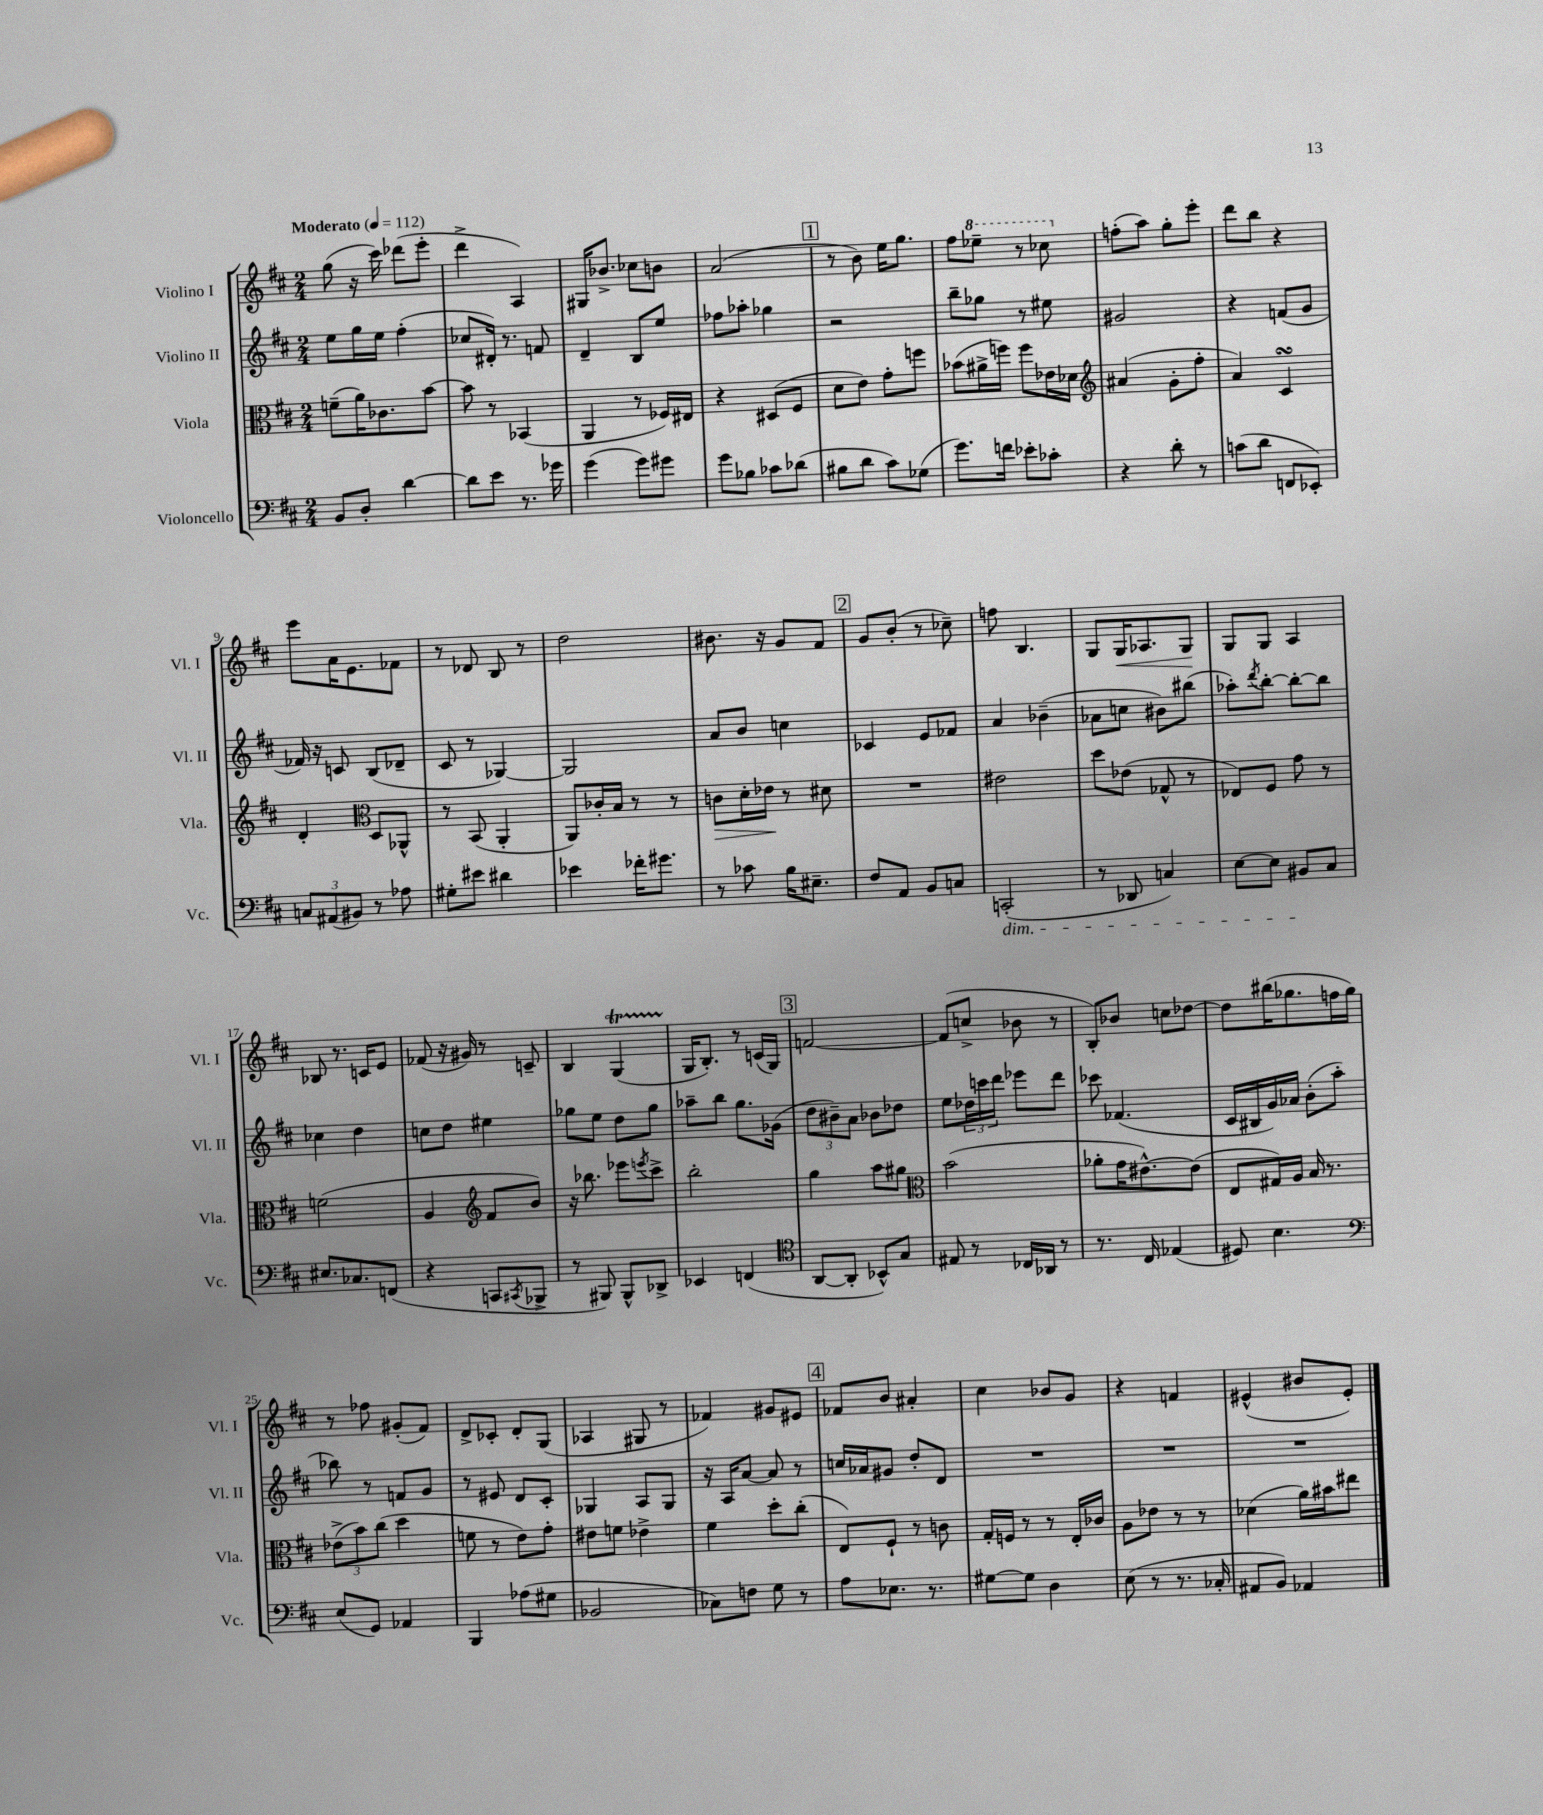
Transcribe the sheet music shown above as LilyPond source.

<<
\new StaffGroup <<
\new Staff = "s0" \with { instrumentName = "Violino I" shortInstrumentName = "Vl. I" } {
    \clef treble \key d \major \numericTimeSignature \time 2/4 \tempo "Moderato" 4 = 112
    g''8( r16 cis'''16) des'''8( e'''8-. |
    d'''4-> a4) |
    gis16 bes'8.-> ces''8 b'8 |
    a'2( |
    \mark \markup { \box "1" } r8 b'8) e''16 g''8. |
    fis''8 \ottava #1 ees'''8-- r8 ces'''8 \ottava #0 |
    f''8-.( a''8) g''8-. e'''8-. |
    d'''8 b''8 r4 |
    e'''8 a'16 e'8. fes'8 |
    r8 des'8 b8 r8 |
    d''2 |
    bis'8. r16 g'8 fis'8 |
    \mark \markup { \box "2" } g'8 b'8-.( r8 ces''8--) |
    f''8 b4. |
    g8 g16\< aes8. g8\! |
    g8 g8 a4 |
    bes8 r8. c'16 e'8 |
    fes'8( r16 gis'16) r8 c'8-- |
    b4 g4\startTrillSpan( |
    g16\stopTrillSpan b8.-.) r8 c'16( g16) |
    \mark \markup { \box "3" } f'2~ |
    f'8( c''8-> bes'8 r8 |
    b8-.) bes'8 c''8 des''8~ |
    des''8 bis''16( ges''8. f''16 ges''16) |
    r8 fes''8 gis'8-.( fis'8) |
    d'8-> ces'8-. d'8-. g8( |
    aes4 gis8 r8 |
    fes'4) gis'8 eis'8 |
    \mark \markup { \box "4" } fes'8 b'8 ais'4-. |
    cis''4 bes'8 g'8 |
    r4 f'4 |
    eis'4-^( bis'8 eis'8-.) \bar "|." |
}
\new Staff = "s1" \with { instrumentName = "Violino II" shortInstrumentName = "Vl. II" } {
    \clef treble \key d \major \numericTimeSignature \time 2/4
    e''8 g''16 e''16 fis''4-.( |
    ces''8 dis'16-.) r8. f'8 |
    d'4-- b8 e''8 |
    fes''8 aes''8-. ges''4 |
    \mark \markup { \box "1" } r2 |
    b''8-- ges''8 r8 eis''8 |
    gis'2 |
    r4 f'8( g'8 |
    fes'16) r16 c'8 b8( des'8-- |
    cis'8 r8 ges4~) |
    ges2 |
    a'8 b'8 c''4 |
    \mark \markup { \box "2" } ces'4 e'8 fes'8 |
    a'4 bes'4--( |
    aes'8 c''8 bis'8) bis''8( |
    aes''8-.) \acciaccatura { d'''8 } b''8~-. b''8~-. b''8 |
    ces''4 d''4 |
    c''8 d''8 eis''4 |
    ges''8 e''8 d''8 ges''8 |
    aes''8-- b''8 g''8. ges'16( |
    \mark \markup { \box "3" } \tuplet 3/2 { d''8 bis'8--) a'8 } bes'8 des''8 |
    e''8 \tuplet 3/2 { des''16 c'''16 d'''16 } ees'''8 d'''8 |
    ces'''8 fes'4.( |
    cis'16 bis16 g'16) aes'16 b'8-.( a''8-. |
    bes''8) r8 f'8 g'8 |
    r8 eis'8 d'8 cis'8-. |
    ges4 a8 ges8 |
    r16 a16 a'8~ a'8 r8 |
    \mark \markup { \box "4" } c''16 aes'16 gis'8 d''8-. d'8 |
    R2 |
    R2 |
    R2 \bar "|." |
}
\new Staff = "s2" \with { instrumentName = "Viola" shortInstrumentName = "Vla." } {
    \clef alto \key d \major \numericTimeSignature \time 2/4
    f'8--( a'16) ces'8. b'8~ |
    b'8 r8 bes,4( |
    a,4 r8 fes16) eis16 |
    r4 dis8( fis8 |
    \mark \markup { \box "1" } d'8 e'8) g'8-. f''8 |
    bes'8( ais'16-> f''16) f''8 ees'16 des'16 |
    \clef treble ais'4( g'8-. fis''8-. |
    a'4) cis'4\turn |
    d'4-. \clef alto d8 aes,8-^ |
    r8 b,8( a,4-. |
    a,8) ces'16-. b16 r8 r8 |
    c'8\> d'16-. ees'16\! r8 dis'8 |
    \mark \markup { \box "2" } R2 |
    eis'2 |
    d''8 ees'8( ges8-^ r8 |
    ees8) fis8 g'8 r8 |
    f'2( |
    a4 \clef treble fis'8 b'8) |
    r16 bes''8. ees'''8 \acciaccatura { e'''8 } cis'''8-> |
    b''2-. |
    \mark \markup { \box "3" } g''4 a''8 gis''8 |
    \clef alto b'2( |
    aes'8-. g'16 eis'8.~-^) eis'8( |
    e8 gis16) a16 b16 r8. |
    \tuplet 3/2 { ees'8->( b'8) cis''8( } d''4 |
    f'8 r8 e'8) g'8-. |
    eis'8 f'8 ees'4-> |
    fis'4 d''8-. cis''8-.( |
    \mark \markup { \box "4" } e8) fis8-! r8 c'8 |
    g16-. f16 r8 r8 e16-. ces'16 |
    a8 ees'8 r8 r8 |
    des'4( a'16) bis'16 eis''8 \bar "|." |
}
\new Staff = "s3" \with { instrumentName = "Violoncello" shortInstrumentName = "Vc." } {
    \clef bass \key d \major \numericTimeSignature \time 2/4
    b,8 d8-. d'4~ |
    d'8 e'8 r8. ges'16 |
    g'4( g'8) gis'8 |
    g'8 bes8 ces'8 des'8( |
    \mark \markup { \box "1" } bis8 d'8 cis'8) ges8( |
    g'8.) f'16 ees'8-. ces'8-. |
    r4 d'8-. r8 |
    c'8( d'8 f,8 ees,8-.) |
    \tuplet 3/2 { c8 ais,8( bis,8) } r8 aes8 |
    gis8-. eis'8 dis'4 |
    ees'4 fes'16-. gis'8. |
    r8 ces'8 b16 eis8.-- |
    \mark \markup { \box "2" } fis8 a,8 b,8 c8 |
    c,2-.\dim( |
    r8 des,8 c4) |
    e8~ e8 bis,8\! cis8 |
    eis8. ces8. f,8( |
    r4 c,8 \acciaccatura { cis,8 } bes,,8-> |
    r8 bis,,8) bis,,8-^ des,8-> |
    ees,4 f,4( |
    \mark \markup { \box "3" } \clef tenor a,8~ a,8-. bes,8-^) g8 |
    eis8 r8 ces16 aes,16 r8 |
    r8. cis16 ees4( |
    dis8) b4. |
    \clef bass e8( g,8) aes,4 |
    b,,4 aes8( gis8 |
    bes,2 |
    ces8) f8 g8 r8 |
    \mark \markup { \box "4" } a8 ees8. r8. |
    gis8~ gis8 d4 |
    e8( r8 r8. ces16-. |
    ais,8 b,8) aes,4 \bar "|." |
}
>>
>>
